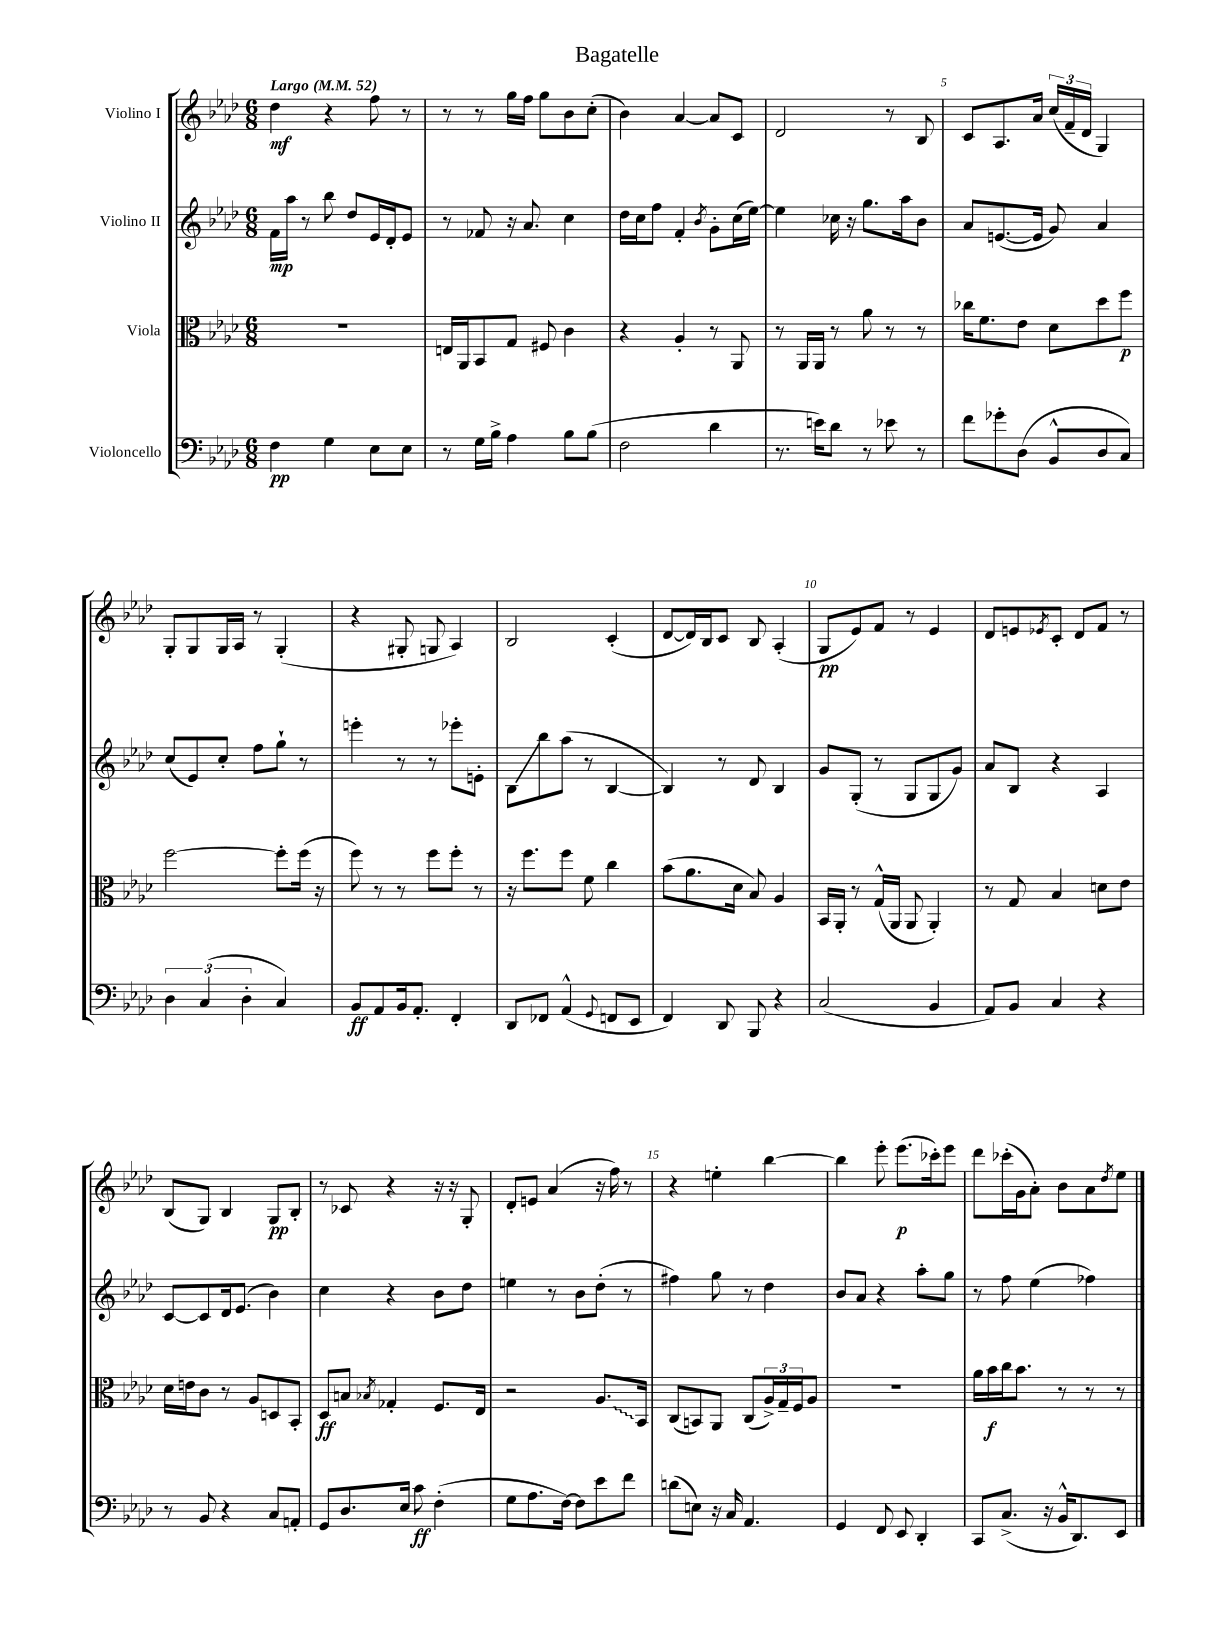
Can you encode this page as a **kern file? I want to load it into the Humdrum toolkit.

**kern	**kern	**kern	**kern
*staff4	*staff3	*staff2	*staff1
*clefF4	*clefC3	*clefG2	*clefG2
*k[b-e-a-d-]	*k[b-e-a-d-]	*k[b-e-a-d-]	*k[b-e-a-d-]
*M6/8	*M6/8	*M6/8	*M6/8
*MM52	*MM52	*MM52	*MM52
4F	2.r	16f	4dd-
.	.	16aa-	.
.	.	8r	.
4G	.	8bb-	4r
.	.	8dd-	.
8E-	.	16e-	8ff
.	.	16d-'	.
8E-	.	8e-	8r
=	=	=	=
8r	16E	8r	8r
.	16AA-	.	.
16G	8BB-	8f-	8r
16B-^	.	.	.
4A-	8G	16r	16gg
.	.	8.a-	16ff
.	8F#	.	8gg
8B-	4c	4cc	8b-
(8B-	.	.	(8cc'
=	=	=	=
2F	4r	16dd-	4b-)
.	.	16cc	.
.	.	8ff	.
.	4A-'	4f'	[4a-
.	.	8qb-	.
4d-	8r	8g'	8a-]
.	8AA-	(16cc	8c
.	.	[16ee-)	.
=	=	=	=
8.r	8r	4ee-]	2d-
.	16AA-	.	.
16e)	16AA-	.	.
8d-	8r	16cc-	.
.	.	16r	.
8r	8a-	8.gg	.
8e-	8r	.	8r
.	.	16aa-	.
8r	8r	8b-	8B-
=	=	=	=
8f	16cc-	8a-	8c
.	8.f	.	.
8g-'	.	([8.e	8.A-
(8D-	8e-	.	.
.	.	16e]	16a-
8BB-^^	8d-	8g)	(24cc
.	.	.	24f~
.	.	.	24d-
8D-	8dd-	4a-	4G)
8C)	8ff	.	.
=	=	=	=
6D-	[2ff	(8cc	8G'
.	.	8e-)	8G
(6C	.	.	.
.	.	8cc'	16G
.	.	.	16A-
6D-'	.	.	.
.	.	8ff	8r
4C)	8ff']	8gg`	(4G'
.	(16ff	8r	.
.	16r	.	.
=	=	=	=
8BB-	8ff)	4eee'	4r
8AA-	8r	.	.
16BB-	8r	8r	8G#'
8.AA-'	.	.	.
.	8ff	8r	8G
4FF'	8ff'	8eee-'	4A-)
.	8r	8e'	.
=	=	=	=
8DD-	16r	8B-	2B-
.	8.ff	.	.
8FF-	.	8bb-	.
(4AA-^^	8ff	(8aa-	.
.	8f	8r	.
8qqGG	.	.	.
8FF	4cc	[4B-	(4c'
8EE-	.	.	.
=	=	=	=
4FF)	(8b-	4B-])	[8d-
.	8.a-	.	16d-])
.	.	.	16B-
8DD-	.	8r	8c
.	16d-	.	.
8BBB-	8B-)	8d-	8B-
4r	4A-	4B-	(4A-'
=	=	=	=
(2C	16BB-	8g	8G
.	16AA-'	.	.
.	8r	(8G'	8e-)
.	(16G^^	8r	8f
.	16AA-	.	.
.	8AA-	8G	8r
4BB-	4AA-')	8G	4e-
.	.	8g)	.
=	=	=	=
8AA-)	8r	8a-	8d-
8BB-	8G	8B-	8e
.	.	.	8qe-
4C	4B-	4r	8c'
.	.	.	8d-
4r	8d	4A-	8f
.	8e-	.	8r
=	=	=	=
8r	16d-	[8c	(8B-
.	16e	.	.
8BB-	8c	8c]	8G)
4r	8r	16d-	4B-
.	.	(8.e-	.
.	8A-	.	.
8C	8D	4b-)	8G
8AA'	8BB-'	.	8B-'
=	=	=	=
8GG	8D-	4cc	8r
8.D-	8B	.	8c-
.	8qB-	.	.
.	4G-'	4r	4r
16E-	.	.	.
8c	.	.	.
(4F'	8.F	8b-	16r
.	.	.	16r
.	.	8dd-	8G'
.	16E-	.	.
=	=	=	=
8G	2r	4ee	8d-'
8.A-	.	.	8e
.	.	8r	(4a-
[16F)	.	.	.
8F]	.	8b-	.
8e-	8.A-	(8dd-'	16r
.	.	.	16ff)
8f	.	8r	8r
.	16BB-	.	.
=	=	=	=
(8d	(8C	4ff#)	4r
8E)	8BB)	.	.
16r	8AA-	8gg	4ee'
16C	.	.	.
4.AA-	(8C	8r	.
.	24A-^)	4dd-	[4bb-
.	24G~	.	.
.	24F	.	.
.	8A-	.	.
=	=	=	=
4GG	2.r	8b-	4bb-]
.	.	8a-	.
8FF	.	4r	8eee-'
8EE-	.	.	(8.eee-
4DD-'	.	8aa-'	.
.	.	.	16ccc-')
.	.	8gg	8eee-
=	=	=	=
8CC	16a-	8r	8ddd-
.	16b-	.	.
(8.C^	16cc	8ff	(16ccc-'
.	8.b-	.	16g
.	.	(4ee-	8a-')
16r	.	.	.
16BB-^^	8r	.	8b-
8.DD-)	.	.	.
.	8r	4ff-)	8a-
.	.	.	8qdd-
8EE-	8r	.	8ee-
==	==	==	==
*-	*-	*-	*-
